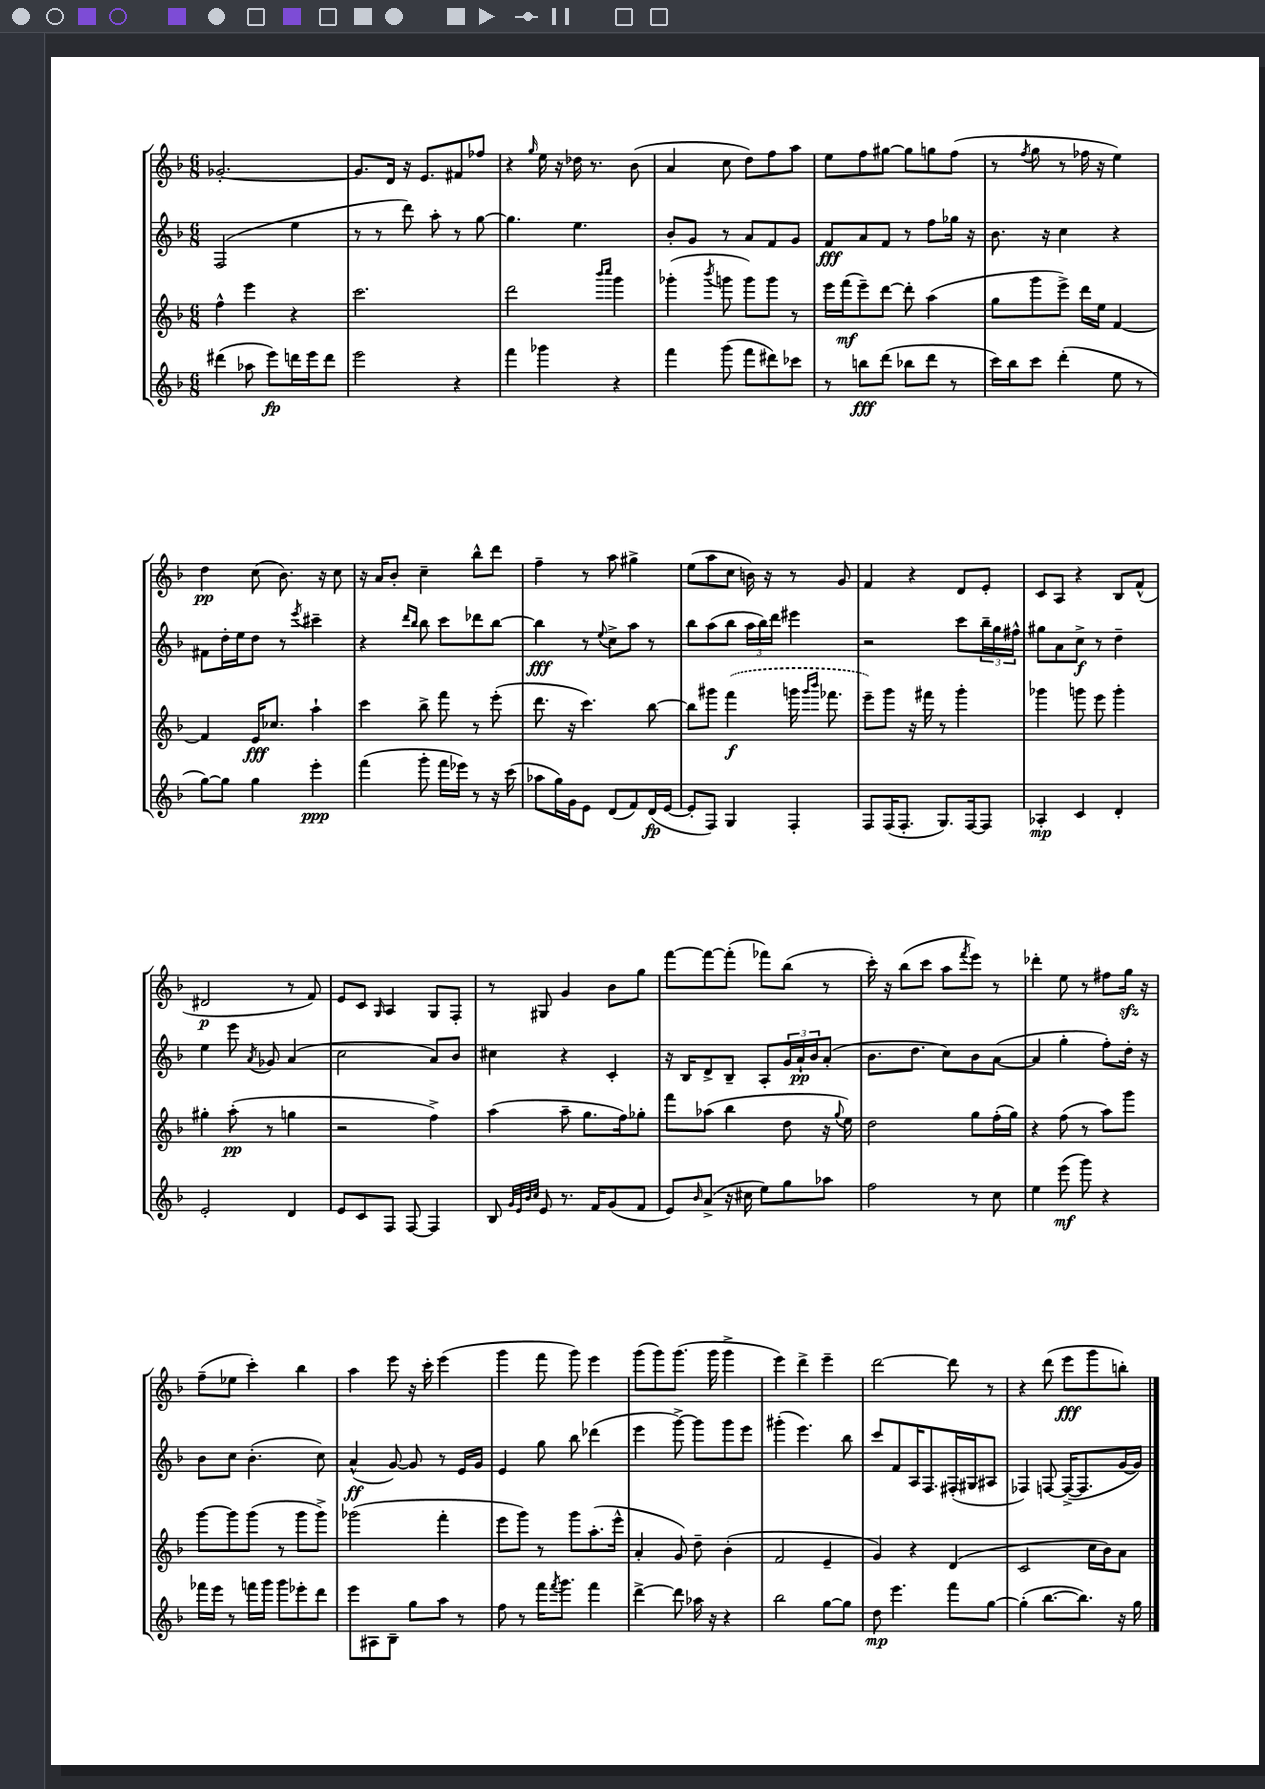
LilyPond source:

<<
\new StaffGroup <<
\new Staff = "s0" {
    \clef treble \key f \major \numericTimeSignature \time 6/8
    ges'2.~-. |
    ges'8. d'16 r16 e'8. fis'8 fes''8 |
    r4 \grace { g''16 } e''16 r16 des''16 r8. bes'8( |
    a'4 c''8 d''8) f''8 a''8 |
    e''8 f''8 gis''8~ gis''8 g''8 f''8( |
    r8 \acciaccatura { f''8 } g''8 r8 fes''16 r16 e''4) |
    d''4\pp c''8( bes'8.) r16 c''8 |
    r16 a'16 bes'8-. c''4-- bes''8-^ d'''8 |
    f''4-- r8 a''8 gis''4-> |
    e''8( a''8 c''8 b'16) r16 r8 g'8 |
    f'4 r4 d'8 e'8-. |
    c'8 a8 r4 bes8 f'8-^( |
    dis'2\p r8 f'8) |
    e'8 c'8 \grace { g16 } a4 g8 f8-. |
    r8 gis8 g'4 bes'8 g''8 |
    f'''8~ f'''8~ f'''8-.( fes'''8) bes''8( r8 |
    c'''16-.) r16 bes''8( c'''8 a''8 \acciaccatura { f'''8 } e'''8) r8 |
    des'''4-. e''8 r8 fis''8 g''16\sfz r16 |
    f''8--( ees''8 c'''4-.) bes''4 |
    a''4 e'''8 r16 c'''16-. e'''4( |
    g'''4 f'''8 g'''8) e'''4 |
    g'''8( g'''8) g'''8.( g'''16 g'''4-> |
    e'''4) d'''4-> e'''4-- |
    d'''2~ d'''8 r8 |
    r4 d'''8( e'''8\fff g'''8 b''8-.) \bar "|." |
}
\new Staff = "s1" {
    \clef treble \key f \major \numericTimeSignature \time 6/8
    f2( e''4 |
    r8 r8 d'''8) a''8-. r8 g''8~ |
    g''4. e''4. |
    bes'8-. g'8 r8 a'8 f'8 g'8 |
    f'8\fff a'8 f'8 r8 f''8 ges''16 r16 |
    bes'8. r16 c''4 r4 |
    fis'8 d''16-. e''16 d''8 r8 \acciaccatura { e'''8 } cis'''4-- |
    r4 \grace { d'''16 bes''16 } bes''8 c'''8 des'''8 bes''8~ |
    bes''4\fff r8 \appoggiatura { e''8 } c''8-> a''8 r8 |
    bes''8 a''8( bes''8 \tuplet 3/2 { a''16 bes''16) d'''16 } eis'''4 |
    r2 c'''8 \tuplet 3/2 { bes''16-- g''16 fis''16-^ } |
    gis''8 a'8 c''8->\f r8 d''4-- |
    e''4 e'''8 \acciaccatura { a'8 } ges'8 a'4( |
    c''2 a'8) bes'8 |
    cis''4 r4 c'4-. |
    r16 bes16 d'8-> bes8-- a8-. \tuplet 3/2 { g'16 a'16-!\pp bes'16 } a'8-.( |
    bes'8. d''8. c''8) bes'8 a'8~( |
    a'4 g''4-. f''8-.) d''16-. r16 |
    bes'8 c''8 bes'4.-.( c''8) |
    a'4-^\ff( g'8~) g'8 r8 e'16 g'16 |
    e'4 g''8 bes''8 des'''4( |
    e'''4 g'''8~->) g'''8 g'''8 e'''8 |
    gis'''4-.( e'''4.) bes''8 |
    c'''8 f'8 a16 f8. fis16-.( gis16 ais8 |
    fes4) f8~ f16~->( f8. g'16~ g'16) \bar "|." |
}
\new Staff = "s2" {
    \clef treble \key f \major \numericTimeSignature \time 6/8
    f''4-^ e'''4 r4 |
    c'''2. |
    d'''2 \grace { bes'''16 c''''16 } g'''4 |
    ges'''4-.( \acciaccatura { bes'''8 } g'''8 g'''8) g'''8 r8 |
    e'''16 f'''16\mf( e'''8--) d'''8~ d'''8-. a''4( |
    g''8 g'''8 e'''8->) d'''16 e''16 f'4~ |
    f'4 e'16\fff ces''8. a''4-! |
    c'''4 bes''8-> f'''8 r8 e'''8-.( |
    d'''8. r16 c'''4.) bes''8~ |
    bes''8 gis'''8 \once \slurDashed f'''4\f( g'''16 \grace { g'''16 bes'''16 } fes'''8. |
    e'''8--) g'''8 r16 fis'''16 r8 g'''4-. |
    ges'''4 g'''8 e'''8 g'''4-. |
    gis''4-. a''8-.\pp( r8 g''4 |
    r2 f''4->) |
    a''4( a''8-- g''8. f''16) ges''8-. |
    f'''8 aes''8( bes''4 d''8 r16 \appoggiatura { g''8 } e''16) |
    d''2 g''8 f''16-.( g''16) |
    r4 f''8( r8 a''8) g'''8 |
    g'''8~ g'''8 g'''8( r8 g'''8 g'''8->) |
    ges'''2( f'''4-. |
    e'''8 g'''8) r8 g'''8 a''8.-.( e'''16-^ |
    a'4-. g'8) d''8-- bes'4-.( |
    f'2 e'4-- |
    g'4) r4 d'4( |
    c'2 c''16 bes'16) a'8 \bar "|." |
}
\new Staff = "s3" {
    \clef treble \key f \major \numericTimeSignature \time 6/8
    dis'''4( aes''8 e'''8\fp) d'''16 e'''16 d'''8 |
    e'''2 r4 |
    f'''4 ges'''4 r4 |
    f'''4 g'''8( f'''8 dis'''8) ces'''8 |
    r8 b''8\fff d'''8( bes''8 d'''8 r8 |
    c'''16) bes''16 c'''8 d'''4-.( e''8 r8 |
    g''8~) g''8 g''4 e'''4-.\ppp |
    f'''4( g'''8-. f'''16 ees'''16) r8 r16 c'''16( |
    aes''8 g''16) g'16 e'8 d'8( f'8) d'16\fp( e'16~ |
    e'8-. f8) g4 f4-. |
    f8 f16( f8.-. g8.) f16~ f8 |
    aes4-.\mp c'4 d'4-. |
    e'2-. d'4 |
    e'8 c'8 f8 f8~ f4 |
    bes8 \grace { g'32 e'32 bes'32 c''32 } e'8 r8. f'16 g'8( f'8 |
    e'8) \grace { bes'16 } a'8->( r16 cis''16 e''8) g''8 aes''8 |
    f''2 r8 c''8 |
    e''4 e'''8\mf( g'''8) r4 |
    fes'''16 e'''16 r8 f'''16 g'''16 g'''8 ees'''8-. d'''8 |
    e'''8 ais8 bes8-- g''8 a''8 r8 |
    f''8 r8 f'''16 \acciaccatura { f'''8 } g'''8. f'''4 |
    d'''4~-> d'''8 aes''16 r16 r4 |
    bes''2 g''8~ g''8 |
    d''8\mp e'''4. f'''8 g''8~ |
    g''4-.( bes''8.~ bes''8.) r16 g''16 \bar "|." |
}
>>
>>
\layout { \context { \Score \remove "Bar_number_engraver" } }
